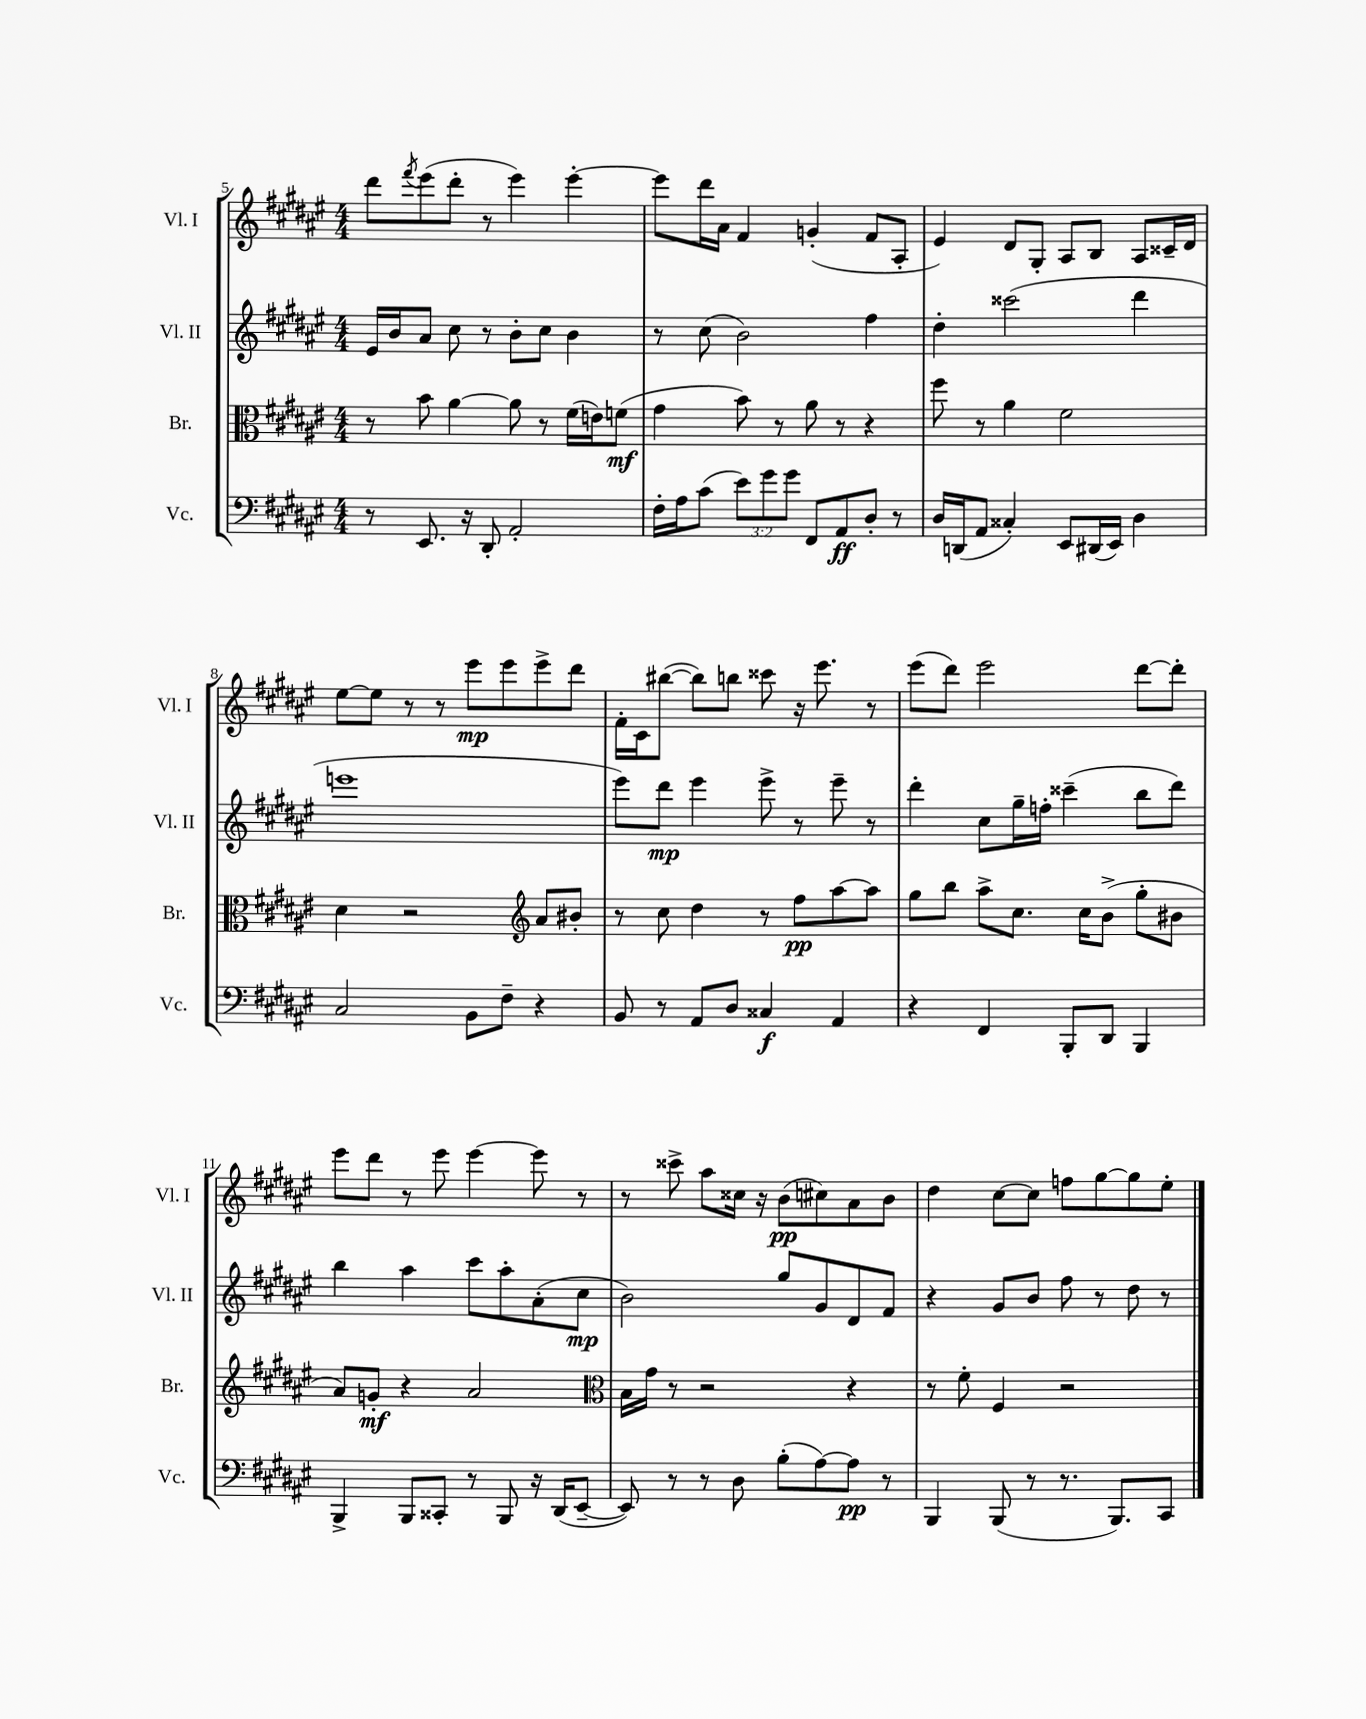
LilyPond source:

<<
\new StaffGroup <<
\new Staff = "s0" \with { instrumentName = "Vl. I" shortInstrumentName = "Vl. I" } {
    \clef treble \key fis \major \numericTimeSignature \time 4/4
    dis'''8 \acciaccatura { fis'''8 } eis'''8( dis'''8-. r8 eis'''4) eis'''4~-. |
    eis'''8 dis'''16 ais'16 fis'4 g'4-.( fis'8 ais8-. |
    eis'4) dis'8 gis8-. ais8 b8 ais8 cisis'16-- dis'16 |
    eis''8~ eis''8 r8 r8 eis'''8\mp eis'''8 eis'''8-> dis'''8 |
    fis'16-. cis'16 bis''8~( bis''8) b''8 cisis'''8 r16 eis'''8. r8 |
    eis'''8( dis'''8) eis'''2 dis'''8~ dis'''8-. |
    eis'''8 dis'''8 r8 eis'''8 eis'''4~ eis'''8 r8 |
    r8 cisis'''8-> ais''8 cisis''16 r16 b'8\pp( cis''8) ais'8 b'8 |
    dis''4 cis''8~ cis''8 f''8 gis''8~ gis''8 eis''8-. \bar "|." |
}
\new Staff = "s1" \with { instrumentName = "Vl. II" shortInstrumentName = "Vl. II" } {
    \clef treble \key fis \major \numericTimeSignature \time 4/4
    eis'16 b'16 ais'8 cis''8 r8 b'8-. cis''8 b'4 |
    r8 cis''8( b'2) fis''4 |
    dis''4-. cisis'''2( dis'''4 |
    e'''1 |
    eis'''8) dis'''8\mp eis'''4 eis'''8-> r8 eis'''8-- r8 |
    dis'''4-. cis''8 gis''16-- f''16-. cisis'''4--( b''8 dis'''8) |
    b''4 ais''4 cis'''8 ais''8-. ais'8-.( cis''8\mp |
    b'2) gis''8 gis'8 dis'8 fis'8 |
    r4 gis'8 b'8 fis''8 r8 dis''8 r8 \bar "|." |
}
\new Staff = "s2" \with { instrumentName = "Br." shortInstrumentName = "Br." } {
    \clef alto \key fis \major \numericTimeSignature \time 4/4
    r8 b'8 ais'4~ ais'8 r8 fis'16( e'16) f'8\mf( |
    gis'4 b'8) r8 ais'8 r8 r4 |
    fis''8 r8 ais'4 fis'2 |
    dis'4 r2 \clef treble ais'8 bis'8-. |
    r8 cis''8 dis''4 r8 fis''8\pp ais''8~ ais''8 |
    gis''8 b''8 ais''8-> cis''8. cis''16 b'8->( gis''8-. bis'8 |
    ais'8) g'8-.\mf r4 ais'2 |
    \clef alto b16 gis'16 r8 r2 r4 |
    r8 fis'8-. fis4 r2 \bar "|." |
}
\new Staff = "s3" \with { instrumentName = "Vc." shortInstrumentName = "Vc." } {
    \clef bass \key fis \major \numericTimeSignature \time 4/4 \override Staff.TupletNumber.text = #tuplet-number::calc-fraction-text
    r8 eis,8. r16 dis,8-. ais,2-. |
    fis16-. ais16 cis'8( \tuplet 3/2 { eis'8) gis'8 gis'8 } fis,8 ais,8\ff dis8-. r8 |
    dis16 d,16( ais,8 cisis4-.) eis,8 dis,16( eis,16) dis4 |
    cis2 b,8 fis8-- r4 |
    b,8 r8 ais,8 dis8 cisis4\f ais,4 |
    r4 fis,4 b,,8-. dis,8 b,,4 |
    b,,4-> b,,8 cisis,8-. r8 b,,8 r16 dis,16( eis,8~-- |
    eis,8) r8 r8 dis8 b8-.( ais8~) ais8\pp r8 |
    b,,4 b,,8( r8 r8. b,,8.) cis,8 \bar "|." |
}
>>
>>
\layout { \context { \Score currentBarNumber = #5 } }
